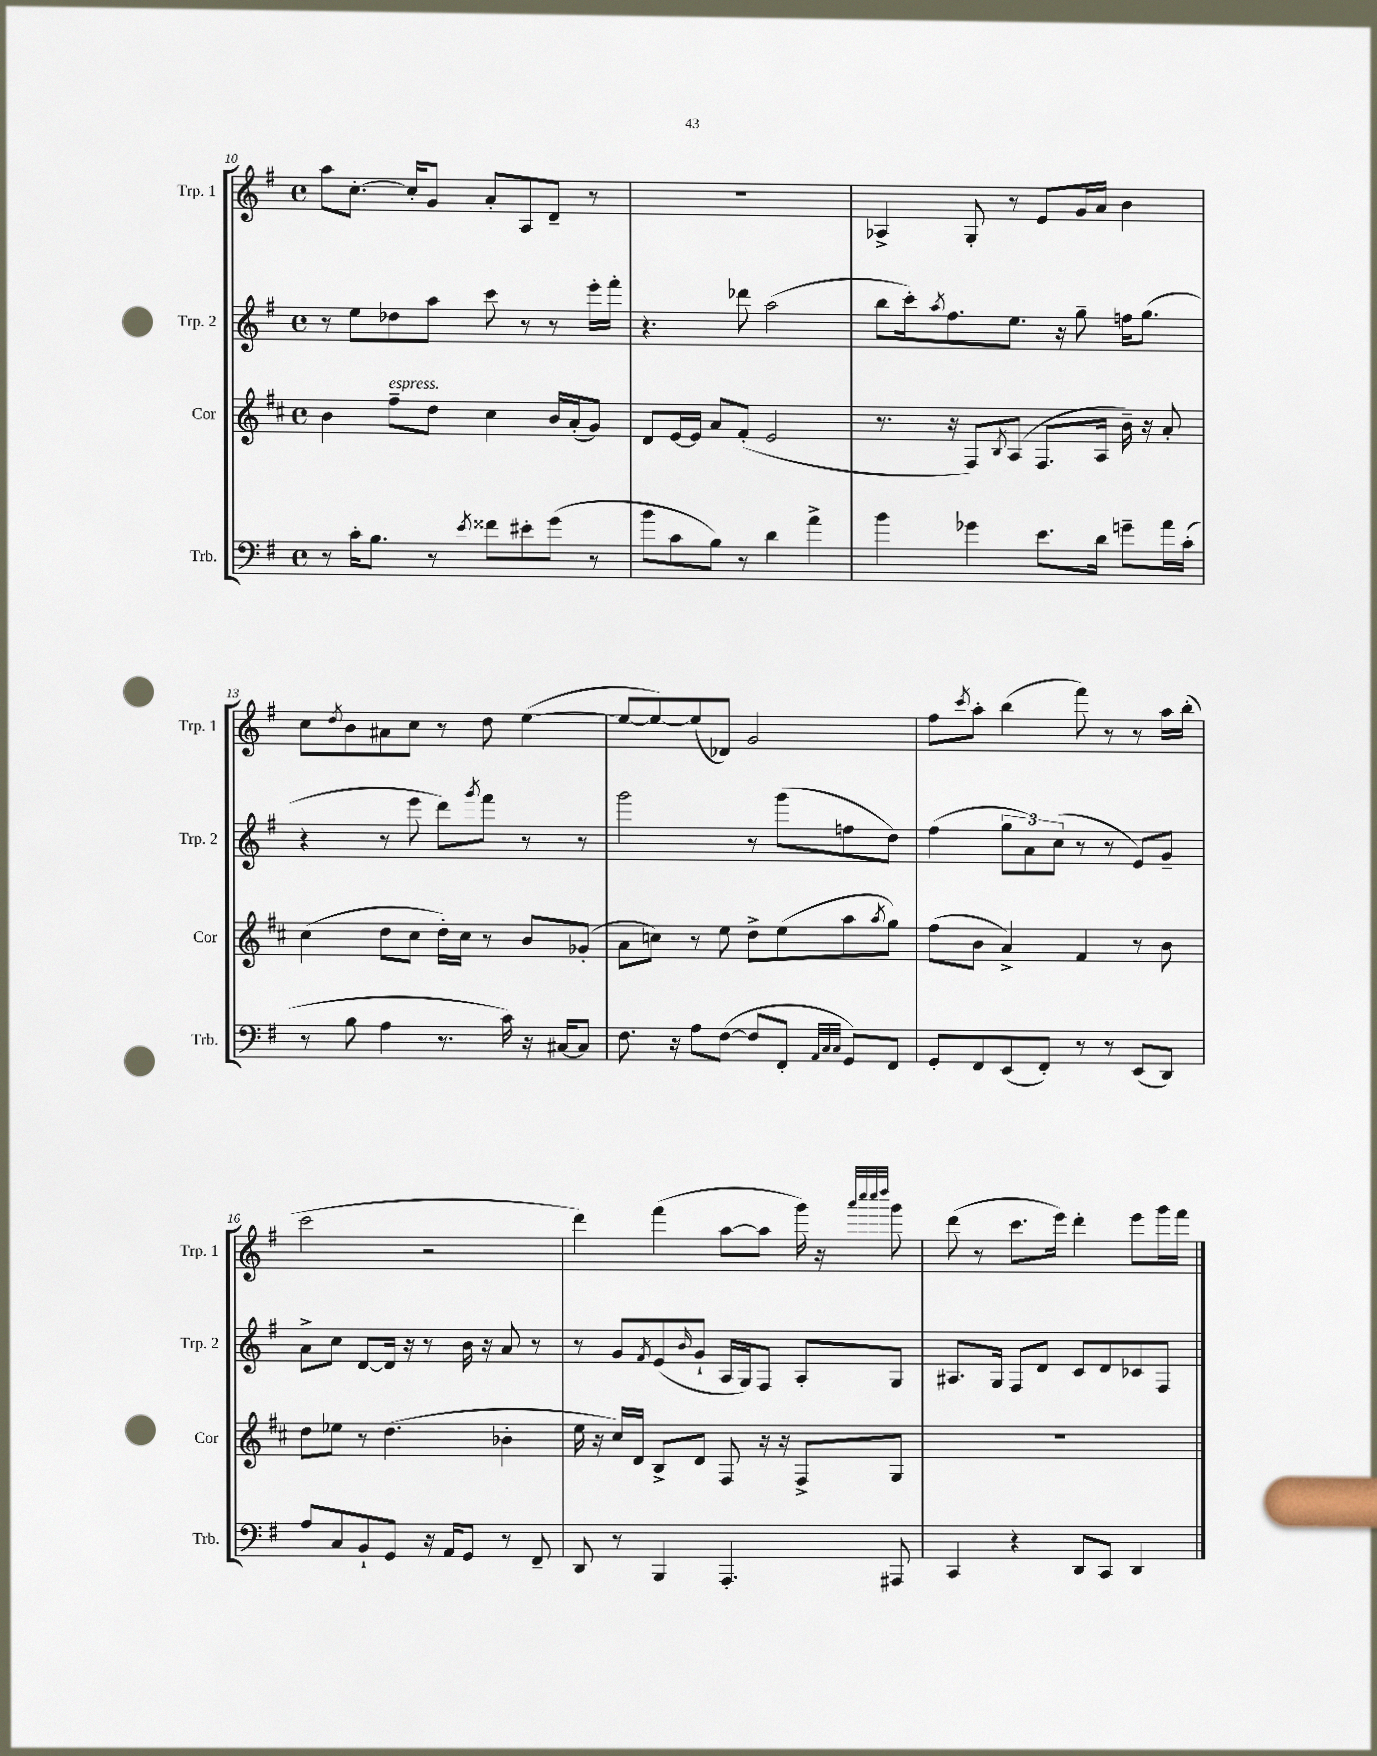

**kern	**kern	**kern	**kern
*staff4	*staff3	*staff2	*staff1
*clefF4	*clefG2	*clefG2	*clefG2
*k[f#]	*k[f#c#]	*k[f#]	*k[f#]
*M4/4	*M4/4	*M4/4	*M4/4
*met(c)	*met(c)	*met(c)	*met(c)
8r	4b	8r	8aa
16c'	.	8ee	[8.cc'
8.B	.	.	.
.	8ff#~	8dd-	.
.	.	.	16cc']
8r	8dd	8aa	8g
8qe	.	.	.
8f##	4cc#	8ccc	8a'
8e#'	.	8r	8A
(8g	16b	8r	8d~
.	(16a'	.	.
8r	8g)	16eee'	8r
.	.	16fff#'	.
=	=	=	=
8b	8d	4.r	1r
8c	[16e	.	.
.	16e]	.	.
8B)	8a	.	.
8r	(8f#'	8ddd-	.
4d	2e	(2aa	.
4a^	.	.	.
=	=	=	=
4b	8.r	8bb	4A-^
.	.	16ccc')	.
.	.	8qaa	.
.	16r	8.ff#	.
4g-	8F#)	.	8G'
.	8qB	.	.
.	(8A	8.ee	8r
8.e	8.F#	.	8e
.	.	16r	.
.	.	8gg~	16g
16d	16A	.	16a
8g~	16b~)	16ff	4b
.	16r	(8.gg	.
16a	8a'	.	.
(16c'	.	.	.
=	=	=	=
8r	(4cc#	4r	8cc
.	.	.	8qdd
8B	.	.	8b
4A	8dd	8r	8a#
.	8cc#	8eee	8cc
8.r	16dd')	8ddd)	8r
.	16cc#	.	.
.	.	8qggg	.
.	8r	8fff#	8dd
16c)	.	.	.
16r	8b	8r	([4ee
[16C#	.	.	.
8C#]	(8g-'	8r	.
=	=	=	=
8.F#	8a	2ggg	8ee_
.	8cc)	.	8ee_)
16r	.	.	.
8A	8r	.	(8ee]
([8F#	8ee	.	8d-)
8F#]	8dd^	8r	2g
8FF#'	(8ee	(8ggg	.
32qqAA	.	.	.
32qqC	.	.	.
32qqC	.	.	.
8GG)	8aa	8ff	.
.	8qaa	.	.
8FF#	8gg)	8dd)	.
=	=	=	=
8GG'	(8ff#	(4ff#	8ff#
.	.	.	8qccc
8FF#	8b	.	8aa'
(8EE	4a^)	12gg	(4bb
.	.	12a)	.
8FF#')	.	.	.
.	.	(12cc	.
8r	4f#	8r	8fff#)
8r	.	8r	8r
(8EE	8r	8e)	8r
8DD)	8b	8g~	16aa
.	.	.	(16bb'
=	=	=	=
8A	8dd	8a^	2ccc
8C	8ee-	8cc	.
8BB`	8r	[8d	.
8GG	(4.dd	16d]	.
.	.	16r	.
16r	.	8r	2r
16AA	.	.	.
8GG	.	16b	.
.	.	16r	.
8r	4b-'	8a	.
8FF#~	.	8r	.
=	=	=	=
8DD	16ee	8r	4ddd)
.	16r	.	.
8r	16cc#)	8g	.
.	16d	.	.
.	.	8qf#	.
4BBB	8B^	(8e	(4fff#
.	.	16qqb	.
.	8d	8g`	.
4.AAA'	8F#	16A	[8aa
.	.	16G)	.
.	16r	8F#	8aa]
.	16r	.	.
.	8F#^	8A'	16ggg)
.	.	.	16r
.	.	.	32qqaaa
.	.	.	32qqcccc
.	.	.	32qqcccc
.	.	.	32qqdddd
8AAA#	8G	8G	8ggg
=	=	=	=
4CC	1r	8.A#	(8ddd
.	.	.	8r
.	.	16G	.
4r	.	8F#	8.ccc
.	.	8d	.
.	.	.	16eee)
8DD	.	8c	4ddd'
8CC	.	8d	.
4DD	.	8c-	8eee
.	.	8F#	16ggg
.	.	.	16fff#
==	==	==	==
*-	*-	*-	*-
